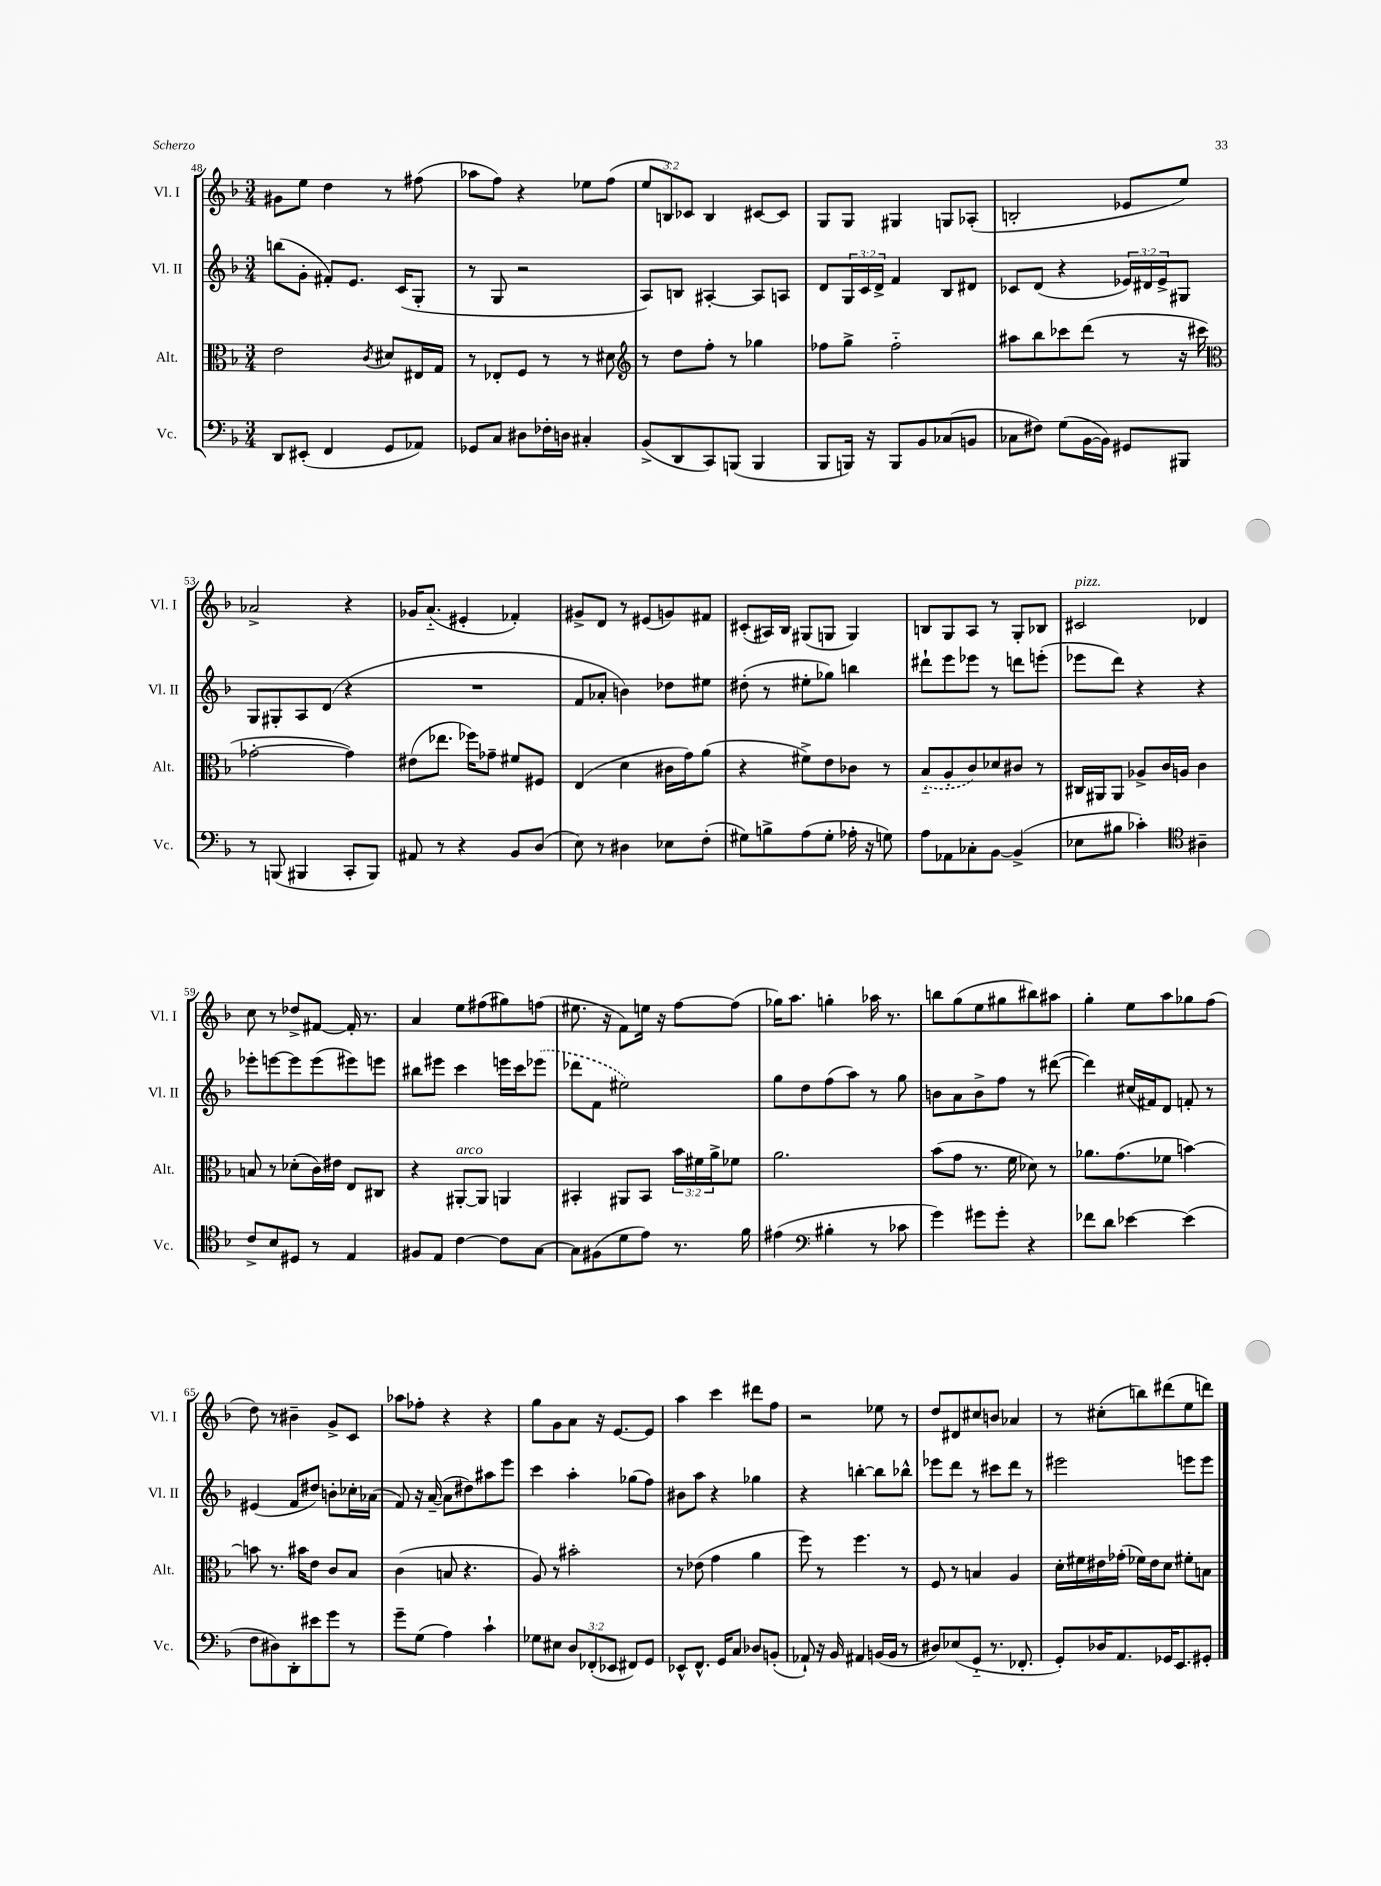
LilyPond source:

<<
\new StaffGroup <<
\new Staff = "s0" \with { instrumentName = "Vl. I" shortInstrumentName = "Vl. I" } {
    \clef treble \key f \major \numericTimeSignature \time 3/4 \override Staff.TupletNumber.text = #tuplet-number::calc-fraction-text
    gis'8 e''8 d''4 r8 fis''8( |
    aes''8 f''8) r4 ees''8 f''8( |
    \tuplet 3/2 { e''8 b8) ces'8 } b4 cis'8~ cis'8 |
    g8 g8 gis4 g8 aes8-.( |
    b2-. ees'8 e''8) |
    aes'2-> r4 |
    ges'16 a'8.-_( eis'4-. fes'4-.) |
    gis'8-> d'8 r8 eis'8( g'8) fis'8 |
    cis'8-.( ais16) bes16 gis8( g8 g4) |
    b8 g8 a8 r8 g8-. bes8 |
    cis'2^\markup { \italic "pizz." } des'4 |
    c''8 r8 des''8-> fis'8~ fis'16-. r8. |
    a'4 e''8 fis''8( gis''8) f''8( |
    eis''8. r16 f'8) e''16 r16 f''8~ f''8( |
    ges''16) a''8. g''4-. aes''16 r8. |
    b''8 g''8( e''8 gis''8 bis''8) ais''8 |
    g''4-. e''8 a''8 ges''8 f''8( |
    d''8) r8 bis'4-- g'8-> c'8 |
    aes''8 fes''8-. r4 r4 |
    g''8 g'8 a'8 r16 e'8.~ e'8 |
    a''4 c'''4 dis'''8 f''8 |
    r2 ees''8 r8 |
    d''8 dis'8 cis''8 b'8 aes'4 |
    r8 cis''8-.( b''8) dis'''8( e''8 d'''8) \bar "|." |
}
\new Staff = "s1" \with { instrumentName = "Vl. II" shortInstrumentName = "Vl. II" } {
    \clef treble \key f \major \numericTimeSignature \time 3/4 \override Staff.TupletNumber.text = #tuplet-number::calc-fraction-text
    b''8( g'8-. fis'8-.) e'8. c'16( g8-. |
    r8 g8 r2 |
    a8) b8 ais4~-. ais8 a8 |
    d'8 \tuplet 3/2 { g16 c'16 d'16-> } f'4 bes8 dis'8 |
    ces'8 d'8( r4 \tuplet 3/2 { ees'16) dis'16 ees'16-> } gis8 |
    g8 gis8-. a8 d'8( r4 |
    R2. |
    f'8 aes'8-. b'4) des''8 eis''8 |
    dis''8-.( r8 eis''8-. ges''8) b''4 |
    dis'''8-! e'''8 ees'''8 r8 d'''8 e'''8-.( |
    ees'''8 d'''8) r4 r4 |
    ees'''8-. e'''8~ e'''8 e'''8( eis'''8) e'''8 |
    bis''8 eis'''8 c'''4 e'''16 c'''16 \once \slurDashed ees'''8( |
    des'''8 f'8 eis''2) |
    g''8 d''8 f''8( a''8) r8 g''8 |
    b'8 a'8 b'8-> f''8 r8 dis'''8~( |
    dis'''4) cis''16( fis'16) d'8 f'8-. r8 |
    eis'4( f'8 dis''8) b'8-. ces''16-. aes'16( |
    f'8) r16 a'16~--( a'8 dis''8) ais''8 e'''8 |
    c'''4 a''4-. ges''8( f''8) |
    bis'8 a''8 r4 ges''4 |
    r4 b''4~-. b''8 bes''8-^ |
    ees'''8 d'''8 r8 cis'''8 d'''8 r8 |
    eis'''2 e'''8 e'''8 \bar "|." |
}
\new Staff = "s2" \with { instrumentName = "Alt." shortInstrumentName = "Alt." } {
    \clef alto \key f \major \numericTimeSignature \time 3/4 \override Staff.TupletNumber.text = #tuplet-number::calc-fraction-text
    e'2 \acciaccatura { c'8 } dis'8 eis16 g16 |
    r8 ees8-. f8 r8 r8 dis'8 |
    \clef treble r8 d''8 f''8-. r8 ges''4 |
    fes''8 g''8-> fes''2-_ |
    ais''8 bes''8 ces'''8 d'''8( r8 r16 cis'''16 |
    \clef alto ges'2~-. ges'4) |
    eis'8( ees''8. fes''16) ges'8-- fis'8 fis8 |
    e4( d'4 cis'16 g'16) a'8( |
    r4 fis'8->) e'8 ces'8 r8 |
    \once \slurDashed bes8-_( a8-. c'8) des'8 cis'8 r8 |
    cis16 ais,16 ais,8 aes8-> c'16 a16 c'4 |
    b8 r8 des'8-.( c'16) eis'16 e8 cis8 |
    r4 ais,8~-.^\markup { \italic "arco" } ais,8 a,4 |
    bis,4-. ais,8 bis,8 \tuplet 3/2 { bes'16 fis'16 a'16-> } fes'8 |
    a'2. |
    bes'8( g'8 r8. f'16 des'8) r8 |
    aes'8. g'8.( fes'8 b'4~) |
    b'8 r8. bis'16 e'8 c'8 bes8 |
    c'4( b8 r4. |
    a8) r8 bis'2-. |
    r8 ees'8( g'4 a'4 |
    f''8) r8 f''4. r8 |
    f8 r8 b4 a4 |
    d'16-. fis'16 eis'16 ges'16-.( fes'16) eis'16 d'8 fis'8-. b8 \bar "|." |
}
\new Staff = "s3" \with { instrumentName = "Vc." shortInstrumentName = "Vc." } {
    \clef bass \key f \major \numericTimeSignature \time 3/4 \override Staff.TupletNumber.text = #tuplet-number::calc-fraction-text
    d,8 eis,8-.( f,4 g,8 aes,8) |
    ges,8 c8 dis8 fes16-. d16 cis4-. |
    bes,8->( d,8 c,8) b,,8( b,,4 |
    bes,,8 b,,16) r16 b,,8 bes,8 ces8( b,8 |
    ces8 fis8) g8( bes,16~ bes,16) gis,8 bis,,8 |
    r8 b,,8( bis,,4 c,8-. bis,,8) |
    ais,8 r8 r4 bes,8 d8( |
    e8) r8 dis4 ees8 f8-.( |
    gis8) b8-> a8( gis8-. aes16-. r16 g8) |
    a8 aes,8 ces8-. bes,8~ bes,4->( |
    ees8 bis8 ces'4-.) \clef tenor ais4-- |
    c'8-> bes8 dis8 r8 e4 |
    fis8 e8 c'4~ c'8 g8~ |
    g8 fis8( d'8 e'8) r8. f'16 |
    eis'4( \clef bass bis4-. r8 ces'8 |
    g'4) gis'8 gis'8-. r4 |
    fes'8 d'8 ees'4~ ees'4( |
    f8 dis8) d,8-. eis'8 g'8 r8 |
    g'8-- g8( a4) c'4-! |
    ges8 eis8 \tuplet 3/2 { d8 fes,8-.( ees,8 } fis,8) g,8 |
    ees,8-^ f,8.-^ g,16 c8 des8 b,8-.( |
    aes,8-!) r16 bes,16 ais,4 b,16( b,16 r8 |
    dis8) ees8( g,8-_ r8. fes,8.-. |
    g,8-.) des16 a,8. ges,16 e,8. gis,8-. \bar "|." |
}
>>
>>
\layout { \context { \Score currentBarNumber = #48 } }
